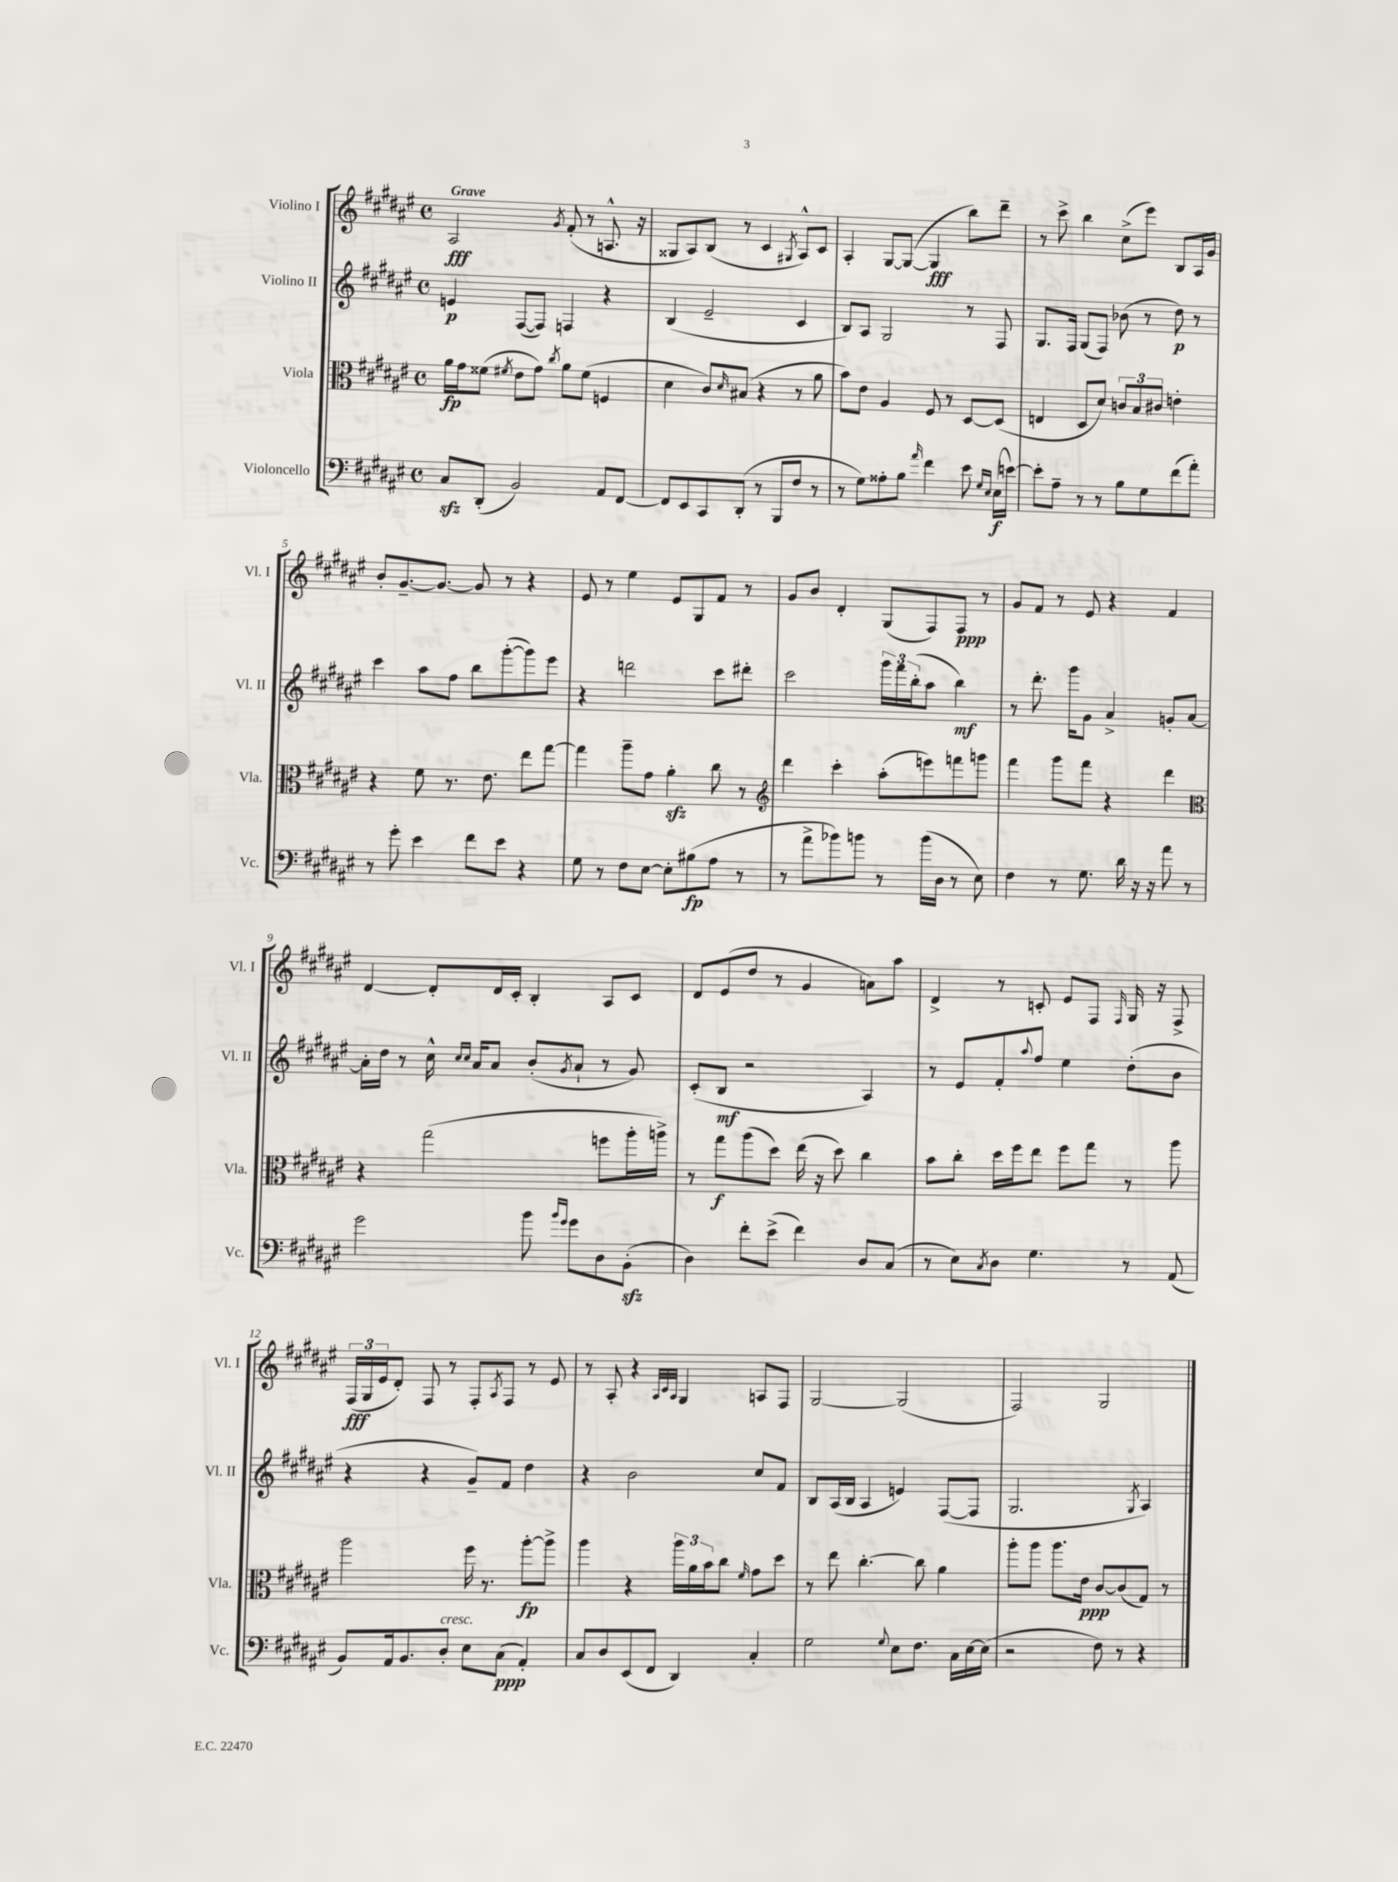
<<
\new StaffGroup <<
\new Staff = "s0" \with { instrumentName = "Violino I" shortInstrumentName = "Vl. I" } {
    \clef treble \key fis \major \defaultTimeSignature \time 4/4 \tempo "Grave"
    ais2\fff \acciaccatura { gis'8 } fis'8-.( r8 a8.-^ r16 |
    gisis8 ais8) b8( r8 cis'4 \acciaccatura { gis8 } ais8-^) cis'8 |
    ais4-. gis8~ gis8~( gis4\fff b''8) dis'''8-- |
    r8 cis'''8-> b''4 cis''8->( eis'''8) b8 ais16 gis'16 |
    b'8-. gis'8.~-- gis'8.~ gis'8 r8 r4 |
    eis'8 r8 eis''4 eis'8 gis8 fis'8 r8 |
    gis'8 b'8 dis'4-. gis8( fis8) fis8\ppp r8 |
    gis'8 fis'8 r8 eis'8 r4 fis'4 |
    dis'4~ dis'8-. dis'16 cis'16-. b4-. ais8 cis'8 |
    dis'8 eis'8( dis''8 r8 gis'4 a'8) ais''8 |
    dis'4-> r8 c'8-. eis'8 fis8 \grace { fis16 } gis16 r16 fis8-> |
    \tuplet 3/2 { fis16\fff( gis16 eis'16 } dis'8-.) fis8 r8 fis8-. \acciaccatura { ais8 } fis8 r8 eis'8 |
    r8 ais8-. r4 \grace { ais32 cis'32 ais32 } gis4 a8 fis8 |
    gis2~ gis2( |
    fis2) gis2 \bar "|." |
}
\new Staff = "s1" \with { instrumentName = "Violino II" shortInstrumentName = "Vl. II" } {
    \clef treble \key fis \major \defaultTimeSignature \time 4/4
    e'4\p fis8~( fis8) f4 r4 |
    b4( eis'2-- cis'4 |
    b8) ais8 gis2 r8 fis8 |
    gis8. fis16 gis8( fis8) bes'8( r8 dis''8\p) r8 |
    cis'''4 ais''8 fis''8 b''8 gis'''8~-.( gis'''8) eis'''8 |
    r4 d'''2 cis'''8 dis'''8-. |
    cis'''2 \tuplet 3/2 { gis'''16 fis'''16 b''16-.( } ais''8 b''4\mf) |
    r8 dis'''8.-. gis'''16 gis'8 ais'4-> g'8-. ais'8~ |
    ais'16-. dis''16 r8 cis''16-^ \grace { cis''16 cis''16 } ais'16 ais'8 b'8-.( \acciaccatura { gis'8 } ais'8-! r8 gis'8) |
    cis'8-.( b8\mf r2 ais4) |
    r8 eis'8 fis'8-. \appoggiatura { ais''8 } fis''8 eis''4 dis''8-.( b'8 |
    r4 r4 gis'8--) fis'8 dis''4 |
    r4 b'2 cis''8 fis'8 |
    b8 ais16( b16 ais4 e'4) fis8~( fis8 |
    gis2. \acciaccatura { gis8 } ais4) \bar "|." |
}
\new Staff = "s2" \with { instrumentName = "Viola" shortInstrumentName = "Vla." } {
    \clef alto \key fis \major \defaultTimeSignature \time 4/4
    ais'16\fp gis'16 fisis'8( \acciaccatura { fis'8 } eis'8 gis'8) \acciaccatura { cis''8 } ais'8 fis'8( f4 |
    dis'4 cis'8) \grace { dis'16 } bis8( r4 r8 ais'8 |
    b'8) eis'8 ais4 fis8 r8 dis8~ dis8( |
    e4 dis8 dis'8) \tuplet 3/2 { c'8 b8 cis'8 } e'4-. |
    r4 fis'8 r8. eis'8. eis''8 gis''8~ |
    gis''4 ais''8-- gis'8 ais'4-.\sfz cis''8 r8 |
    \clef treble dis'''4 cis'''4-. ais''8-.( e'''8) f'''8 g'''8 |
    fis'''4 gis'''8 fis'''8 r4 dis'''4 |
    \clef alto r4 gis''2( f''8 ais''16-. a''16->) |
    r8 gis''8\f ais''8( dis''8) eis''16( r16 dis''8) cis''4 |
    b'8 cis''8-. dis''16 fis''16 eis''8 fis''8 gis''8 r8 ais''8 |
    ais''2 fis''16 r8. ais''8~-.\fp ais''8-> |
    ais''4 r4 \tuplet 3/2 { ais''16 ais'16 b'16 } cis''8 \grace { fis'16 } gis'8 dis''8 |
    r8 eis''8 cis''4.~-. cis''8 ais'4 |
    ais''8-. ais''8 ais''8. eis'16\ppp cis'8~ cis'8( gis8) r8 \bar "|." |
}
\new Staff = "s3" \with { instrumentName = "Violoncello" shortInstrumentName = "Vc." } {
    \clef bass \key fis \major \defaultTimeSignature \time 4/4
    cis8\sfz dis,8-.( b,2) ais,8 fis,8~ |
    fis,8 eis,8 cis,8 dis,8-.( r8 b,,8 fis8 r8 |
    r8 gis8) aisis8-. b8 \grace { ais'16 } fis'4 eis'8 \grace { gis16 eis16 } eis16\f( e'16~) |
    e'8-. ais8-- r8 r8 b8 gis8 fis'8( ais'8-.) |
    r8 gis'8-. eis'4 fis'8 eis'8 r4 |
    gis8 r8 fis8 eis8~ eis8-. bis8\fp( ais8 r8 |
    r8 ais'8-> bes'8) b'8 r8 b'16( dis16 r8 eis8) |
    fis4 r8 gis8. dis'16 r16 r16 ais'8 r8 |
    gis'2 b'8 \grace { b'16 gis'16 } gis'8 dis8 b,8-.\sfz( |
    dis4) fis'8-. eis'8->( fis'4) dis8 cis8( |
    r8 eis8) \acciaccatura { cis8 } dis8 gis4. r8 ais,8( |
    b,8) ais,16 b,8. dis8-.^\markup { \italic "cresc." } eis8 cis8\ppp( ais,4-.) |
    cis8 dis8 eis,8( fis,8 dis,4) cis4-. |
    gis2 \appoggiatura { gis8 } eis8 fis8. cis16 eis16~ eis16( |
    r2 fis8) r8 r4 \bar "|." |
}
>>
>>
